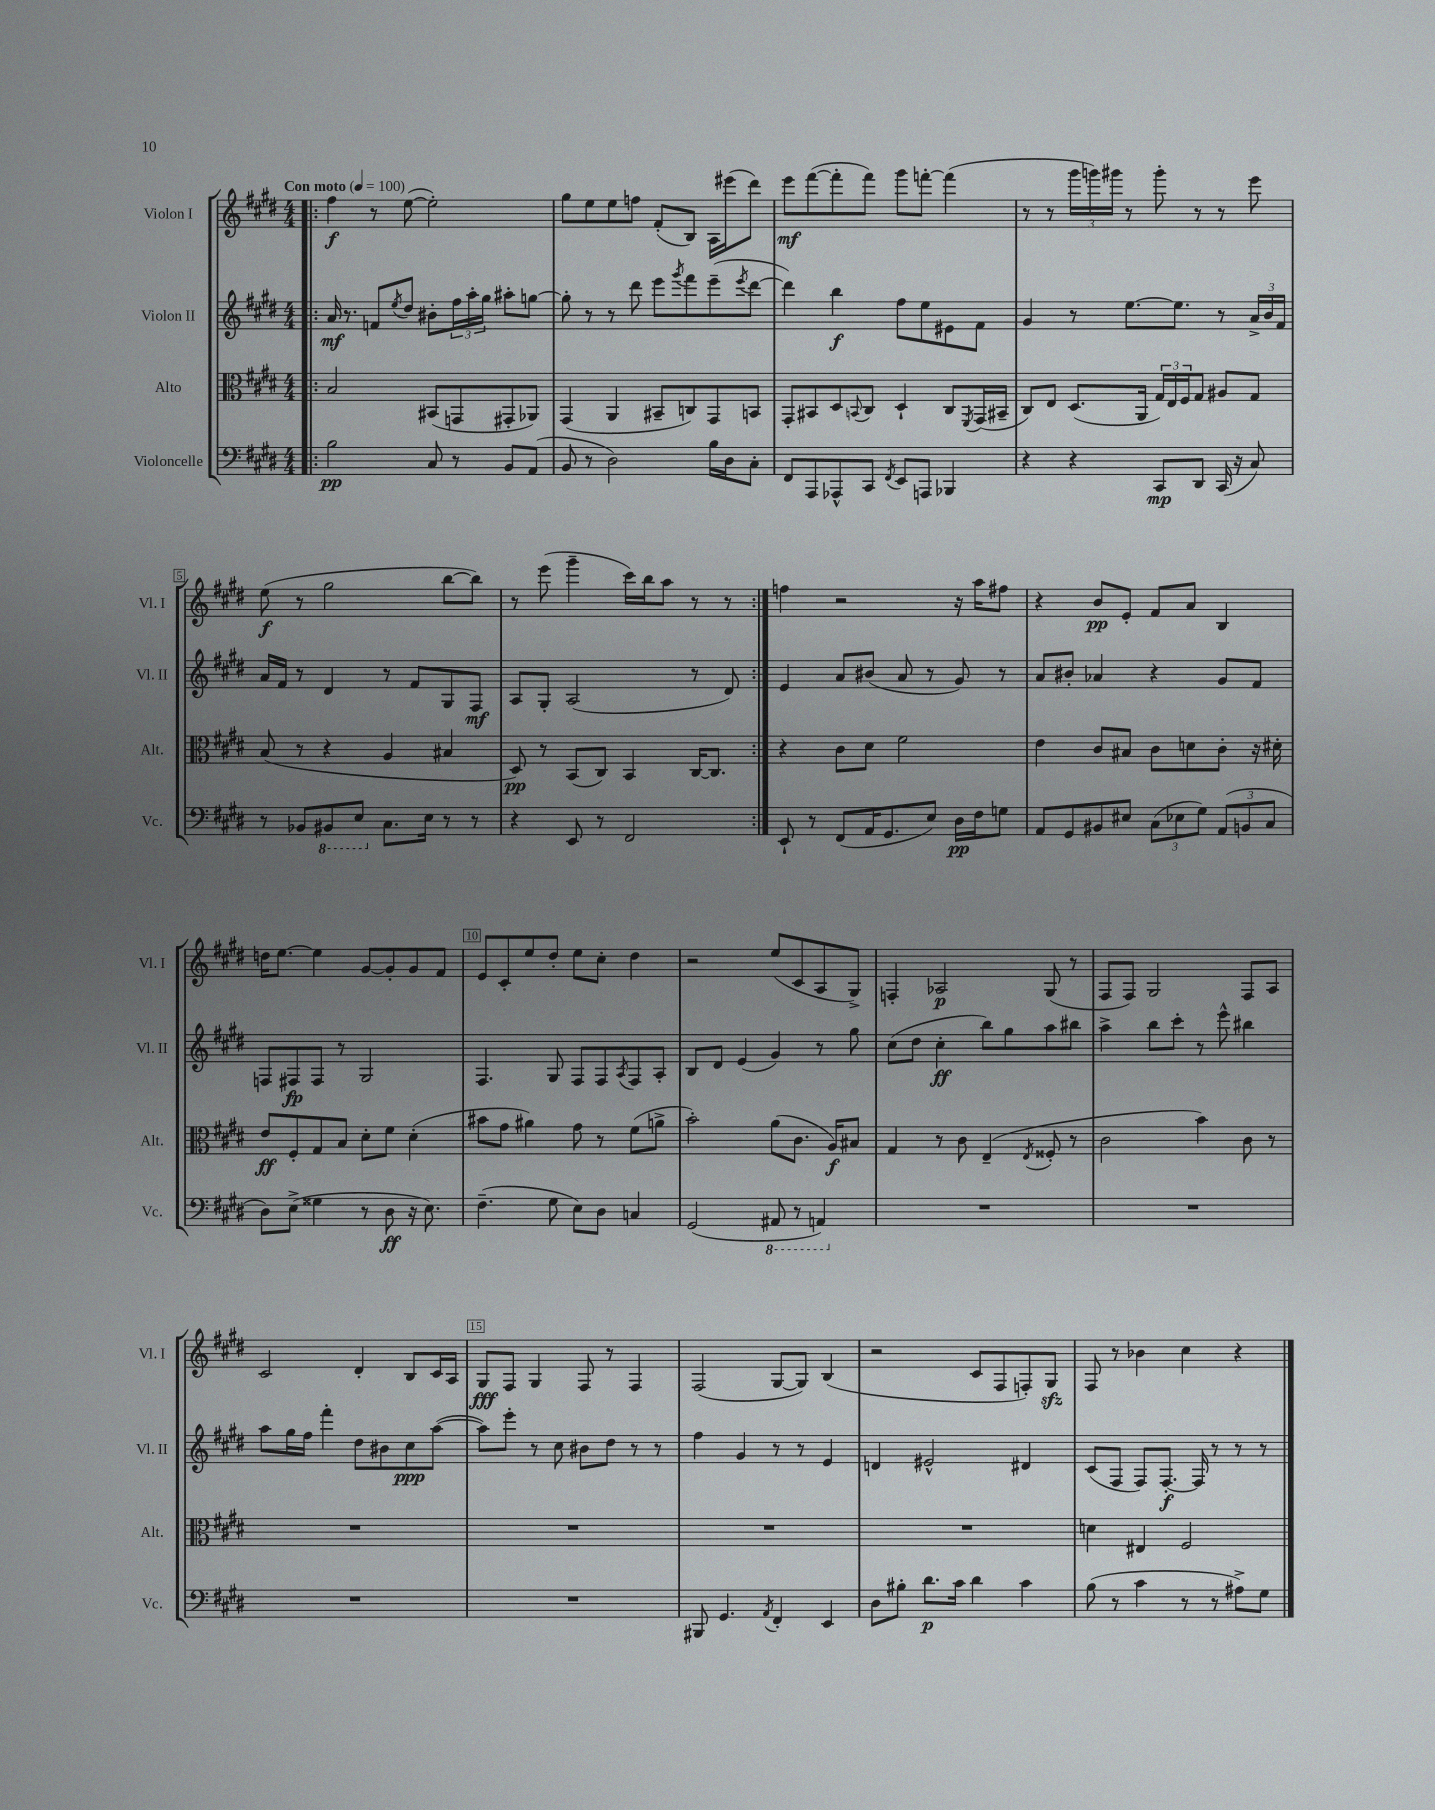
<<
\new StaffGroup <<
\new Staff = "s0" \with { instrumentName = "Violon I" shortInstrumentName = "Vl. I" } {
    \clef treble \key e \major \numericTimeSignature \time 4/4 \tempo "Con moto" 4 = 100
    \repeat volta 2 { \bar ".|:" fis''4\f r8 e''8~( e''2-.) |
    gis''8 e''8 e''8 f''8 fis'8-.( b8) a16 eis'''16( dis'''8) |
    e'''8\mf fis'''8~( fis'''8-. fis'''8) gis'''8 f'''8~-. f'''4( |
    r8 r8 \tuplet 3/2 { gis'''16 g'''16) gis'''16 } r8 gis'''8-. r8 r8 e'''8 |
    e''8\f( r8 gis''2 b''8~ b''8) |
    r8 e'''8( gis'''4-- cis'''16) b''16 a''8 r8 r8 | }
    f''4 r2 r16 a''16 fis''8 |
    r4 b'8\pp e'8-. fis'8 a'8 b4 |
    d''16 e''8.~ e''4 gis'8~ gis'8-. gis'8 fis'8 |
    e'8 cis'8-. e''8 dis''8-. e''8 cis''8-. dis''4 |
    r2 e''8( cis'8 a8 gis8->) |
    f4-. aes2\p gis8( r8 |
    fis8 fis8) gis2 fis8 a8 |
    cis'2 dis'4-. b8 cis'16 a16 |
    gis8\fff fis8 gis4 fis8 r8 fis4 |
    fis2( gis8~ gis8) b4( |
    r2 cis'8 fis8 f8-.) gis8\sfz |
    fis8 r8 bes'4 cis''4 r4 \bar "|." |
}
\new Staff = "s1" \with { instrumentName = "Violon II" shortInstrumentName = "Vl. II" } {
    \clef treble \key e \major \numericTimeSignature \time 4/4
    \repeat volta 2 { \bar ".|:" a'16\mf r8. f'8 \acciaccatura { e''8 } dis''8 bis'8-. \tuplet 3/2 { fis''16 a''16-. gis''16 } ais''8-. g''8~ |
    g''8-. r8 r8 dis'''8 e'''8 \acciaccatura { gis'''8 } fis'''8 e'''8--( \acciaccatura { e'''8 } dis'''8~ |
    dis'''4) b''4\f fis''8 e''8 eis'8 fis'8 |
    gis'4 r8 e''8.~ e''8. r8 \tuplet 3/2 { a'16-> b'16 fis'16 } |
    a'16 fis'16 r8 dis'4 r8 fis'8 gis8 fis8\mf |
    a8 gis8-. a2( r8 dis'8) | }
    e'4 a'8 bis'8( a'8 r8 gis'8) r8 |
    a'8 bis'8-. aes'4 r4 gis'8 fis'8 |
    f8 fis8\fp fis8 r8 gis2 |
    fis4. gis8 fis8 fis8 \acciaccatura { a8 } fis8 a8-. |
    b8 dis'8 e'4( gis'4) r8 gis''8 |
    cis''8( dis''8 cis''4-.\ff b''8) gis''8 a''8 bis''8 |
    a''4-> b''8 cis'''8-. r8 e'''8-^ bis''4 |
    a''8 gis''16 fis''16 fis'''4-. dis''8 bis'8 cis''8\ppp a''8~( |
    a''8) e'''8-. r8 cis''8 bis'8 dis''8 r8 r8 |
    fis''4 gis'4 r8 r8 e'4 |
    d'4 eis'2-^ dis'4 |
    cis'8( fis8 fis8) fis8.~-.\f fis16 r8 r8 r8 \bar "|." |
}
\new Staff = "s2" \with { instrumentName = "Alto" shortInstrumentName = "Alt." } {
    \clef alto \key e \major \numericTimeSignature \time 4/4
    \repeat volta 2 { \bar ".|:" b2 bis,8( g,8 gis,8-. aes,8) |
    gis,4( a,4 bis,8-- c8) gis,8 b,8 |
    gis,8-. bis,8 dis8 \appoggiatura { b,8 } cis8 dis4-! cis8 \acciaccatura { fis,8 } gis,16( bis,16-- |
    cis8) e8 dis8.( a,16 \tuplet 3/2 { gis16) e16 fis16 } gis8 ais8 gis8 |
    b8( r8 r4 a4 bis4 |
    dis8\pp) r8 b,8( cis8) b,4 cis16~ cis8. | }
    r4 cis'8 dis'8 fis'2 |
    e'4 cis'8 bis8 cis'8 d'8 cis'8-. r16 dis'16-. |
    e'8\ff fis8-. gis8 b8 dis'8-. fis'8 dis'4-.( |
    bis'8 gis'8 ais'4) gis'8 r8 fis'8( a'8-> |
    b'2-.) a'8( cis'8. a16\f) bis8 |
    gis4 r8 cis'8 e4--( \acciaccatura { e8 } fisis8-. r8 |
    cis'2 b'4) cis'8 r8 |
    R1 |
    R1 |
    R1 |
    R1 |
    d'4 eis4 fis2 \bar "|." |
}
\new Staff = "s3" \with { instrumentName = "Violoncelle" shortInstrumentName = "Vc." } {
    \clef bass \key e \major \numericTimeSignature \time 4/4
    \repeat volta 2 { \bar ".|:" b2\pp cis8 r8 b,8 a,8( |
    b,8 r8 dis2) b16 dis16 cis8-. |
    fis,8 a,,8 aes,,8-^ cis,8 \acciaccatura { fis,8 } e,8 a,,8 bes,,4 |
    r4 r4 cis,8\mp dis,8 cis,16( r16 cis8) |
    r8 bes,8 \ottava #-1 bis,,8 e,8 \ottava #0 cis8. e16 r8 r8 |
    r4 e,8 r8 fis,2 | }
    e,8-! r8 fis,8( a,16 gis,8. e8) dis16\pp fis16 g8 |
    a,8 gis,8 bis,8 eis8 \tuplet 3/2 { cis8( ees8 gis8) } \tuplet 3/2 { a,8( b,8 cis8 } |
    dis8) e8->( gisis4 r8 dis8\ff r16 e8.) |
    fis4.--( gis8 e8) dis8 c4 |
    gis,2( \ottava #-1 ais,,8 r8 a,,4) \ottava #0 |
    R1 |
    R1 |
    R1 |
    R1 |
    bis,,8 gis,4. \acciaccatura { a,8 } fis,4-. e,4 |
    dis8 bis8-. dis'8.\p cis'16 dis'4 cis'4 |
    b8( r8 cis'4 r8 r8 ais8->) gis8 \bar "|." |
}
>>
>>
\layout { \context { \Score \override BarNumber.break-visibility = ##(#f #t #t) barNumberVisibility = #(every-nth-bar-number-visible 5) \override BarNumber.stencil = #(make-stencil-boxer 0.1 0.3 ly:text-interface::print) } }
